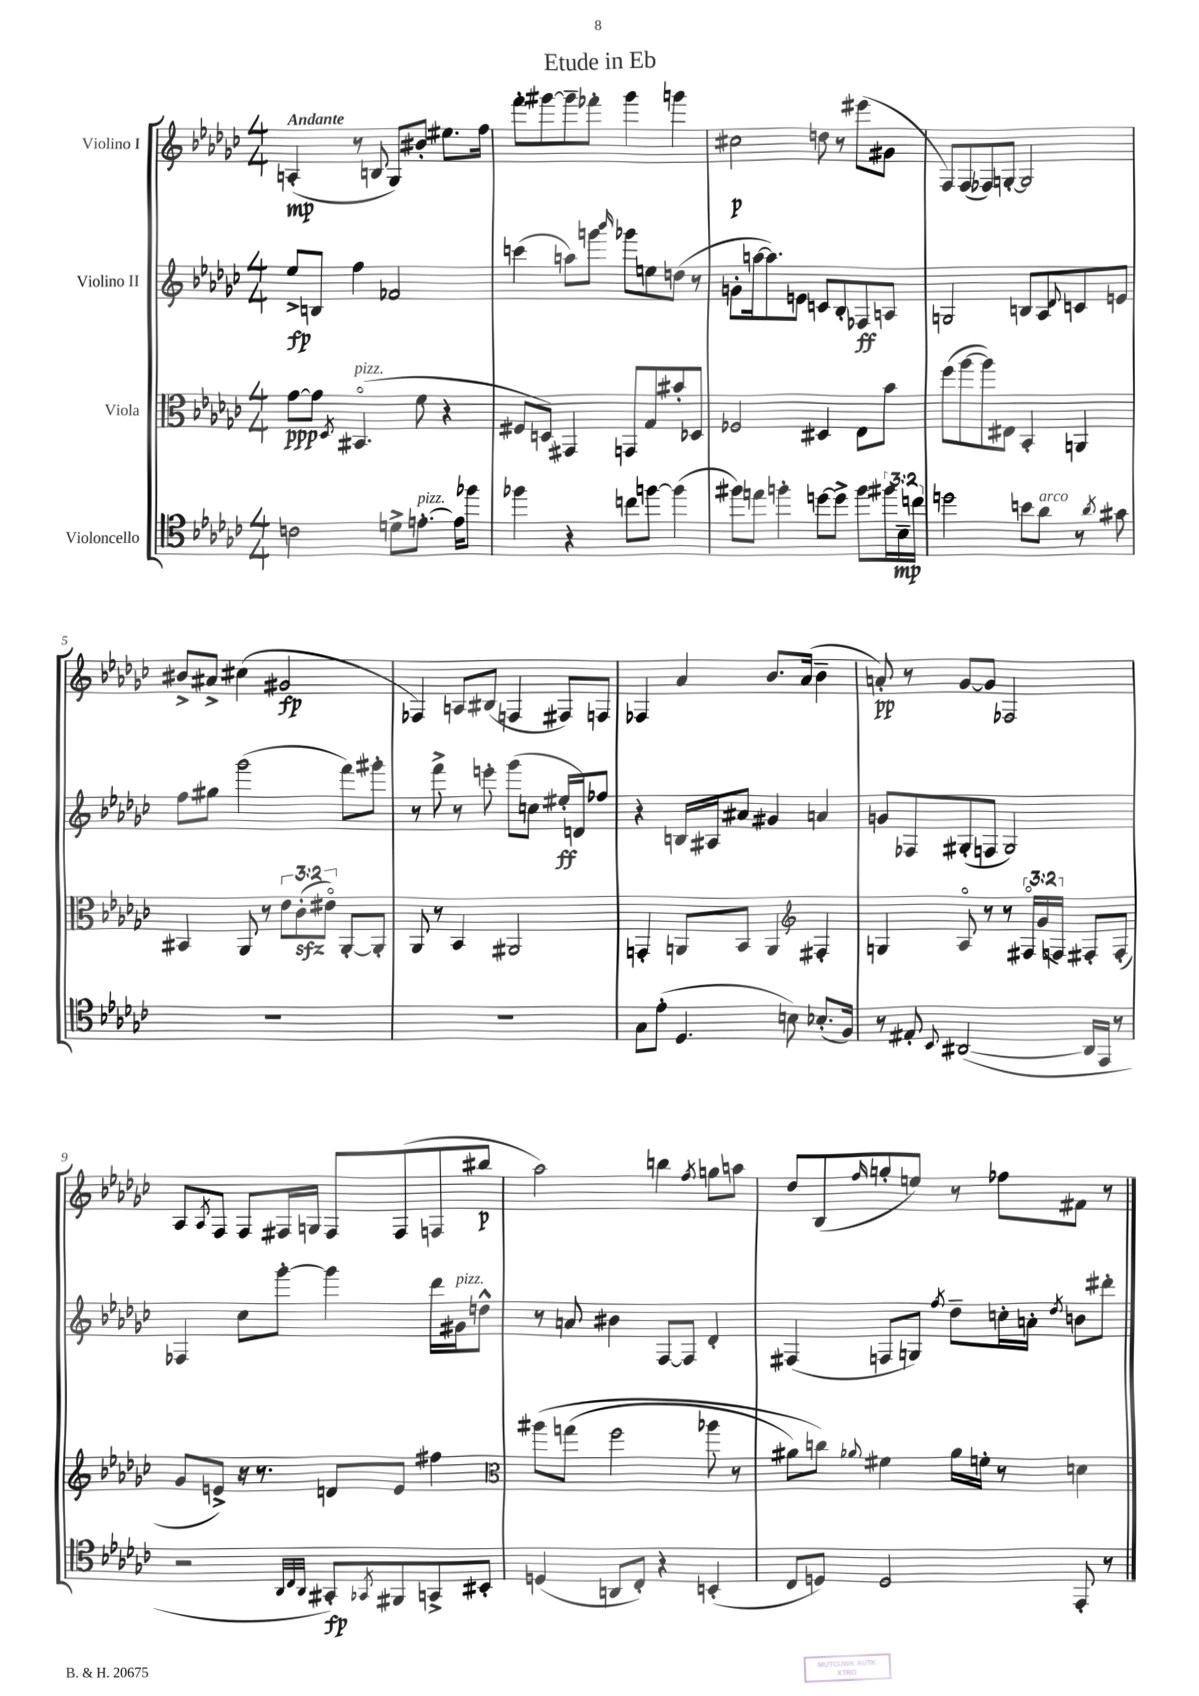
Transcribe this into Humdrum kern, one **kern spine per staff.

**kern	**kern	**kern	**kern
*staff4	*staff3	*staff2	*staff1
*clefC4	*clefC3	*clefG2	*clefG2
*k[b-e-a-d-g-c-]	*k[b-e-a-d-g-c-]	*k[b-e-a-d-g-c-]	*k[b-e-a-d-g-c-]
*M4/4	*M4/4	*M4/4	*M4/4
2c\	[8g-\L	8ee-^/L	(4A'/
.	8g-\]J	8B/J	.
.	8qD-/	.	.
.	(4.BB#o/	4ff\	8r
.	.	.	8B/
8d^\L	.	2f-/	8G-/L)
[8.e'\J	8f\	.	8b#'/J
.	4r	.	8.ee#\L
16e\]LK	.	.	.
8ff-\J	.	.	.
.	.	.	16ff\Jk
=	=	=	=
4ff-\	8F#/L	(4ccc\	8fff'\L
.	8D/J)	.	[8ggg#\
4r	4GG#/	8aa\L)	8ggg#~\]
.	.	8ggg\J	8fff-'\J
.	.	16qqbbb-/	.
8cc\L	8GG/L	8ggg-\L	4ggg#\
[8ff\J	8G-/	8ee\	.
(4ff\]	8b#'/	(8dd\J	4ggg\
.	8D-/J	8r	.
=	=	=	=
8ff#\L)	2F-/	8g'\L	2cc#\
8ee\J	.	[16aa\k	.
.	.	8.aa\])	.
4ff'\	.	.	.
.	.	8e\J	.
[8dd\L	4D#/	8c/L	8dd\
8dd^\]J	.	8B-'/	8r
8ff\L	8E-\L	8F-/	(8eee#\L
24ff#\L	8b-\J	8A/J	8g#\J
24B-~\	.	.	.
24cc\JJ	.	.	.
=	=	=	=
2dd\	(8ff\L	2G/	8F/L)
.	[8aa-\	.	(8F/
.	8aa-\])	.	8F-/)
.	8E#\J	.	[8G'/J
8b\L	4BB-'/	8B/L	2G/]
8a-\J	.	8A-/	.
.	.	8qqd-/	.
8r	4AA/	8c/	.
8qa-/	.	.	.
8g#\	.	8e/J	.
=	=	=	=
1r	4BB#/	8ff\L	8b#^/L
.	.	8gg#\J	8a#^/J
.	8AA-/	(2ggg-\	(4cc#\
.	8r	.	.
.	12e-\L	.	2g#/
.	(12c-'\	.	.
.	12e#o\J)	.	.
.	[8AA-'/L	8fff\L)	.
.	8AA-'/]J	8ggg#'\J	.
=	=	=	=
1r	8AA-/	8r	4F-/)
.	8r	8fff^\	.
.	4BB-/	8r	8A/L
.	.	8eee'\	(8B#/J
.	2AA#/	(8ggg-\L	4F/
.	.	8cc\J	.
.	.	16ee#'/LL	8F#/L)
.	.	16d/J)	.
.	.	8ff-/J	8F/J
=	=	=	=
8G-\L	4GG'/	4r	4F-/
(8e-'\J	.	.	.
4.D-/	8AA/L	16B/LL	4a-/
.	.	16A#/J	.
.	8BB-/J	8a#/J	.
.	4AA/	4g#/	8.b-/L
8B\)	.	.	.
.	.	.	(16a-/Jk
*	*clefG2	*	*
(8.B-'/L	4F#'/	4a/	4b-~\
16F/Jk)	.	.	.
=	=	=	=
8r	4G/	8g/L	8a'/)
8E#'/	.	8F-/	8r
8qqBB-/	.	.	.
([2AA#/	8A-o/	(8G#'/	[8g-/L
.	8r	8F/J	8g-/]J
.	8r	2G#/)	2F-/
.	24F#o/LL	.	.
.	(24g-/	.	.
.	24F/JJ)	.	.
16AA#/]LL	8F#'/L	.	.
16EE-/JJ	.	.	.
8r	(8F#'/J	.	.
=	=	=	=
2r	8g-/L	4F-/	8A-/L
.	.	.	8qA-/
.	8e^/J)	.	8F/J
.	16r	8cc-\L	8F/L
.	8.r	.	.
.	.	[8ggg-'\J	16F#/L
.	.	.	16G/JJ
32qqAA-/LLL	.	.	.
32qqC-/	.	.	.
32qqAA-/JJJ	.	.	.
8GG#'/L)	8d/L	4ggg-\]	8F#/L
8qGG-/	.	.	.
8FF#/	8e/J	.	(8F#/
8GG^/	4ff#\	16ddd-\LL	8F/
.	.	16g#\J	.
8BB#'/J	.	8dd^^\J	8bb#/J
=	=	=	=
*	*clefC3	*	*
(4D/	&(8aa#\L	8r	2aa-\)
.	(8gg\J	8a/	.
8AA/L	2ff\	4b#\	.
8C-'/J)	.	.	.
4r	.	[8F/L	4bb\
.	.	8F/]J	.
.	.	.	8qff/
(4BB'/	8aa-\	4d-'/	8gg\L
.	8r	.	8aa\J
=	=	=	=
8C-/L	8a#\L)	(4F#/	8dd-/L
8D/J)	8cc\J&)	.	(8B-/
.	8qqa-/	.	16qqff/
2D/	4f#\	8F/L	8gg'/
.	.	8G/J)	8ee/J)
.	.	8qff/	.
.	16a-\LL	8dd-~\L	8r
.	16f'\JJ	.	.
.	8r	16cc'\L	8ff-\L
.	.	16a'\JJ	.
.	.	8qdd-/	.
8EE-'/	4d\	8b\L	8f#\J
8r	.	8ddd#'\J	8r
==	==	==	==
*-	*-	*-	*-
